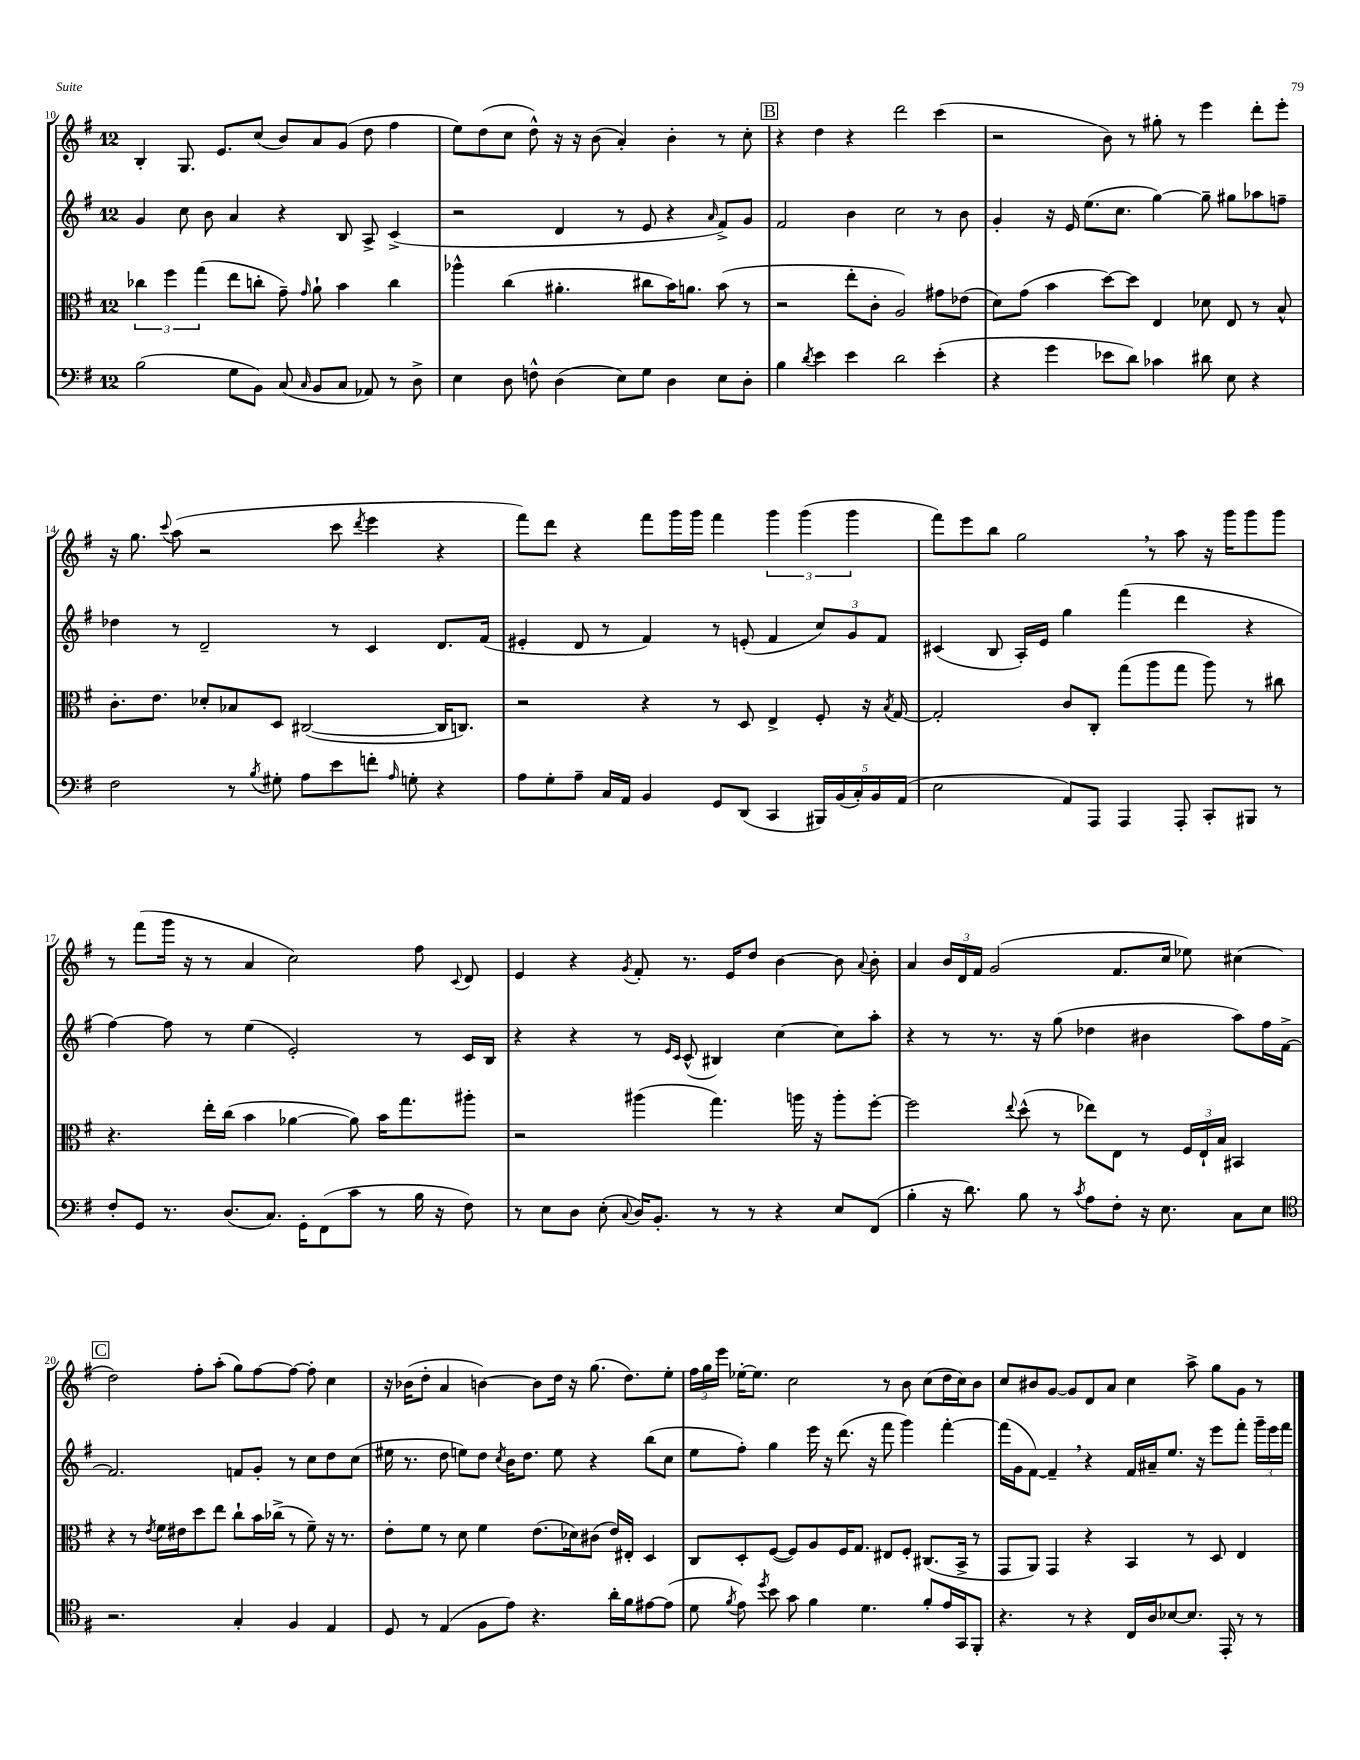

**kern	**kern	**kern	**kern
*staff4	*staff3	*staff2	*staff1
*clefF4	*clefC3	*clefG2	*clefG2
*k[f#]	*k[f#]	*k[f#]	*k[f#]
*M12/8	*M12/8	*M12/8	*M12/8
(2B	6cc-	4g	4B'
.	6ff#	.	.
.	.	8cc	8.G
.	(6gg	.	.
.	.	8b	.
.	.	.	8.e
8G	8ee	4a	.
8BB)	8cc'	.	(8cc
(8C	8g~)	4r	8b)
16qqC	16qqg	.	.
8BB	8a`	.	8a
8C	4b	8B	(8g
8AA-)	.	8A^	8dd
8r	4cc	(4c^	4ff#
8D^	.	.	.
=	=	=	=
4E	4aa-^^	2r	8ee)
.	.	.	(8dd
8D	(4cc	.	8cc
8F^^	.	.	8dd^^)
(4D	4.a#'	4d	16r
.	.	.	16r
.	.	.	(8b
8E)	.	8r	4a')
8G	8cc#	8e	.
4D	16b)	4r	4b'
.	8.a	.	.
.	.	16qqa	.
8E	(8b	8f#^)	8r
8D'	8r	8g	8cc'
=	=	=	=
4B	2r	2f#	4r
8qd	.	.	.
4e	.	.	4dd
4e	8ee'	4b	4r
.	8c'	.	.
2d	2A)	2cc	2ddd
(4e'	8g#	8r	(4ccc
.	(8e-	8b	.
=	=	=	=
4r	8d)	4g'	2r
.	(8g	.	.
4g	4b	16r	.
.	.	16e	.
.	.	(8.ee	.
8e-	[8dd)	.	8b)
.	.	8.cc	.
8d)	8dd]	.	8r
4c-	4E	[4gg)	8gg#'
.	.	.	8r
8d#	8d-	8gg~]	4eee
8E	8E	8gg#	.
4r	8r	8aa-	8ddd'
.	8B^^	8ff~	8eee'
=	=	=	=
2F#	8.c'	4dd-	16r
.	.	.	8.gg
.	8.e	.	.
.	.	.	8qqccc
.	.	8r	(8aa
.	8d-'	2d~	2r
8r	8B-	.	.
8qB	.	.	.
8G#'	8D	.	.
8A	([2C#	.	.
8e	.	8r	8ccc
.	.	.	8qddd
8f'	.	4c	4eee
16qqA	.	.	.
8G'	.	.	.
4r	16C#]	8.d	4r
.	8.C)	.	.
.	.	(16f#	.
=	=	=	=
8A	2r	4e#'	8fff#)
8G'	.	.	8ddd
8A~	.	8d	4r
16C	.	8r	.
16AA	.	.	.
4BB	4r	4f#)	8fff#
.	.	.	16ggg
.	.	.	16ggg
8GG	8r	8r	4fff#
(8DD	8D	(8e'	.
4CC	4E^	4f#	6ggg
.	.	.	(6ggg
20BBB#)	8F#'	12cc)	.
(20BB	.	.	.
.	.	12g	6ggg
20C')	.	.	.
.	16r	.	.
20BB	.	.	.
.	.	12f#	.
.	8qB	.	.
.	[16G	.	.
(20AA	.	.	.
=	=	=	=
2E	2G']	(4c#	8fff#)
.	.	.	8eee
.	.	8B	8bb
.	.	16A')	2gg
.	.	16e	.
8AA)	8c	4gg	.
8AAA	8C'	.	.
4AAA	(8gg	(4fff#	.
.	8aa	.	8r
8AAA'	8gg	4ddd	8aa
8CC'	8aa)	.	16r
.	.	.	16ggg
8BBB#	8r	4r	8ggg
8r	8cc#	.	8ggg
=	=	=	=
8F#'	4.r	[4ff#)	8r
8GG	.	.	(8fff#
8.r	.	8ff#]	16ggg
.	.	.	16r
.	16ee'	8r	8r
(8.D	(16cc	.	.
.	4b	(4ee	4a
8.C)	.	.	.
.	[4a-	2e')	2cc)
16GG'	.	.	.
(8FF#	.	.	.
8c	8a-])	.	.
8r	16b	.	.
.	8.gg	.	.
16B	.	8r	8ff#
16r	.	.	.
.	.	.	8qqc
8F#)	8aa#'	16c	8d
.	.	16B	.
=	=	=	=
8r	2r	4r	4e
8E	.	.	.
8D	.	4r	4r
(8E'	.	.	.
8qqC	.	.	8qg
16D)	(4aa#	8r	8f#'
8.BB'	.	.	.
.	.	16qqe	.
.	.	16qqc	.
.	.	(8c^^	8.r
8r	4.gg)	4B#)	.
.	.	.	16e
8r	.	.	8dd
4r	.	[4cc	[4b
.	16aa	.	.
.	16r	.	.
8E	8aa'	8cc]	8b]
.	.	.	8qqa
(8FF#	[8ff#'	8aa'	8b'
=	=	=	=
4B'	2ff#]	4r	4a
16r	.	8r	24b
.	.	.	24d
8.d)	.	.	.
.	.	.	24f#
.	.	8.r	(2g
.	8qqee	.	.
8B	(8dd^^	.	.
.	.	16r	.
8r	8r	(8gg	.
8qc	.	.	.
8A	8ee-)	4dd-	.
8F#'	8E	.	8.f#
16r	8r	4b#	.
8.E	.	.	16cc
.	24F#	.	8ee-)
.	24E`	.	.
.	24B	.	.
8C	4BB#	8aa)	(4cc#
8E	.	16ff#	.
.	.	[16f#^	.
=	=	=	=
*clefC4	*	*	*
2.r	4r	2.f#]	2dd)
.	8r	.	.
.	8qe	.	.
.	16f#	.	.
.	16e#	.	.
.	8dd	.	8ff#'
.	8ee	.	(8aa'
4G'	8cc`	8f	8gg)
.	16b	8g'	[8ff#
.	(16cc-^	.	.
4F#	8r	8r	8ff#_
.	8f#~)	8cc	8ff#']
4E	16r	8dd	4cc
.	8.r	.	.
.	.	(8cc	.
=	=	=	=
8D	8e'	16ee#	16r
.	.	8.r	(16b-
8r	8f#	.	8dd'
(4E	8r	8dd	4a
.	8d	8ee)	.
8F#	4f#	8dd	[4b)
.	.	8qcc	.
8e)	.	16b	.
.	.	8.dd	.
4.r	(8.e	.	8b]
.	.	8ee	16dd
.	16d-)	.	16r
.	(8c#	4r	(8.gg
16a'	16e)	.	.
16f#	16E#'	.	8.dd)
[8e#	4D	(8bb	.
(8e#]	.	8cc	8ee'
=	=	=	=
8d	8C	8ee	24ff#
.	.	.	24gg
.	.	.	24eee
8qf#	.	.	.
8e)	8D'	8ff#')	[16ee-'
.	.	.	8.ee-]
8qdd	.	.	.
8b	([8F#	4gg	.
8g	8F#])	.	2cc
4f#	8A	16eee	.
.	.	16r	.
.	16F#	(8.ddd	.
.	8.G	.	.
4.d	.	.	.
.	.	16r	.
.	8E#	8fff#	8r
.	8F#'	4ggg)	8b
8f#'	(8.C#	.	(8cc
16e	.	[4fff#'	16dd
16GG	16BB^	.	16cc)
8FF#'	8r	.	8b
=	=	=	=
4.r	8GG	(16fff#]	8cc
.	.	16g	.
.	8AA)	[8f#)	8b#
.	4GG	4f#~]	[8g
8r	.	.	8g]
4r	4r	4r	8d
.	.	.	8a
16C	4BB	16f#	4cc
16A	.	16a#~	.
[8B-	.	8.ee	.
8.B-]	8r	.	8aa^
.	.	16r	.
.	8D	8eee	8gg
16EE'	.	.	.
8r	4E	8fff#'	8g
8r	.	24ggg~	8r
.	.	24eee	.
.	.	24fff#	.
==	==	==	==
*-	*-	*-	*-
